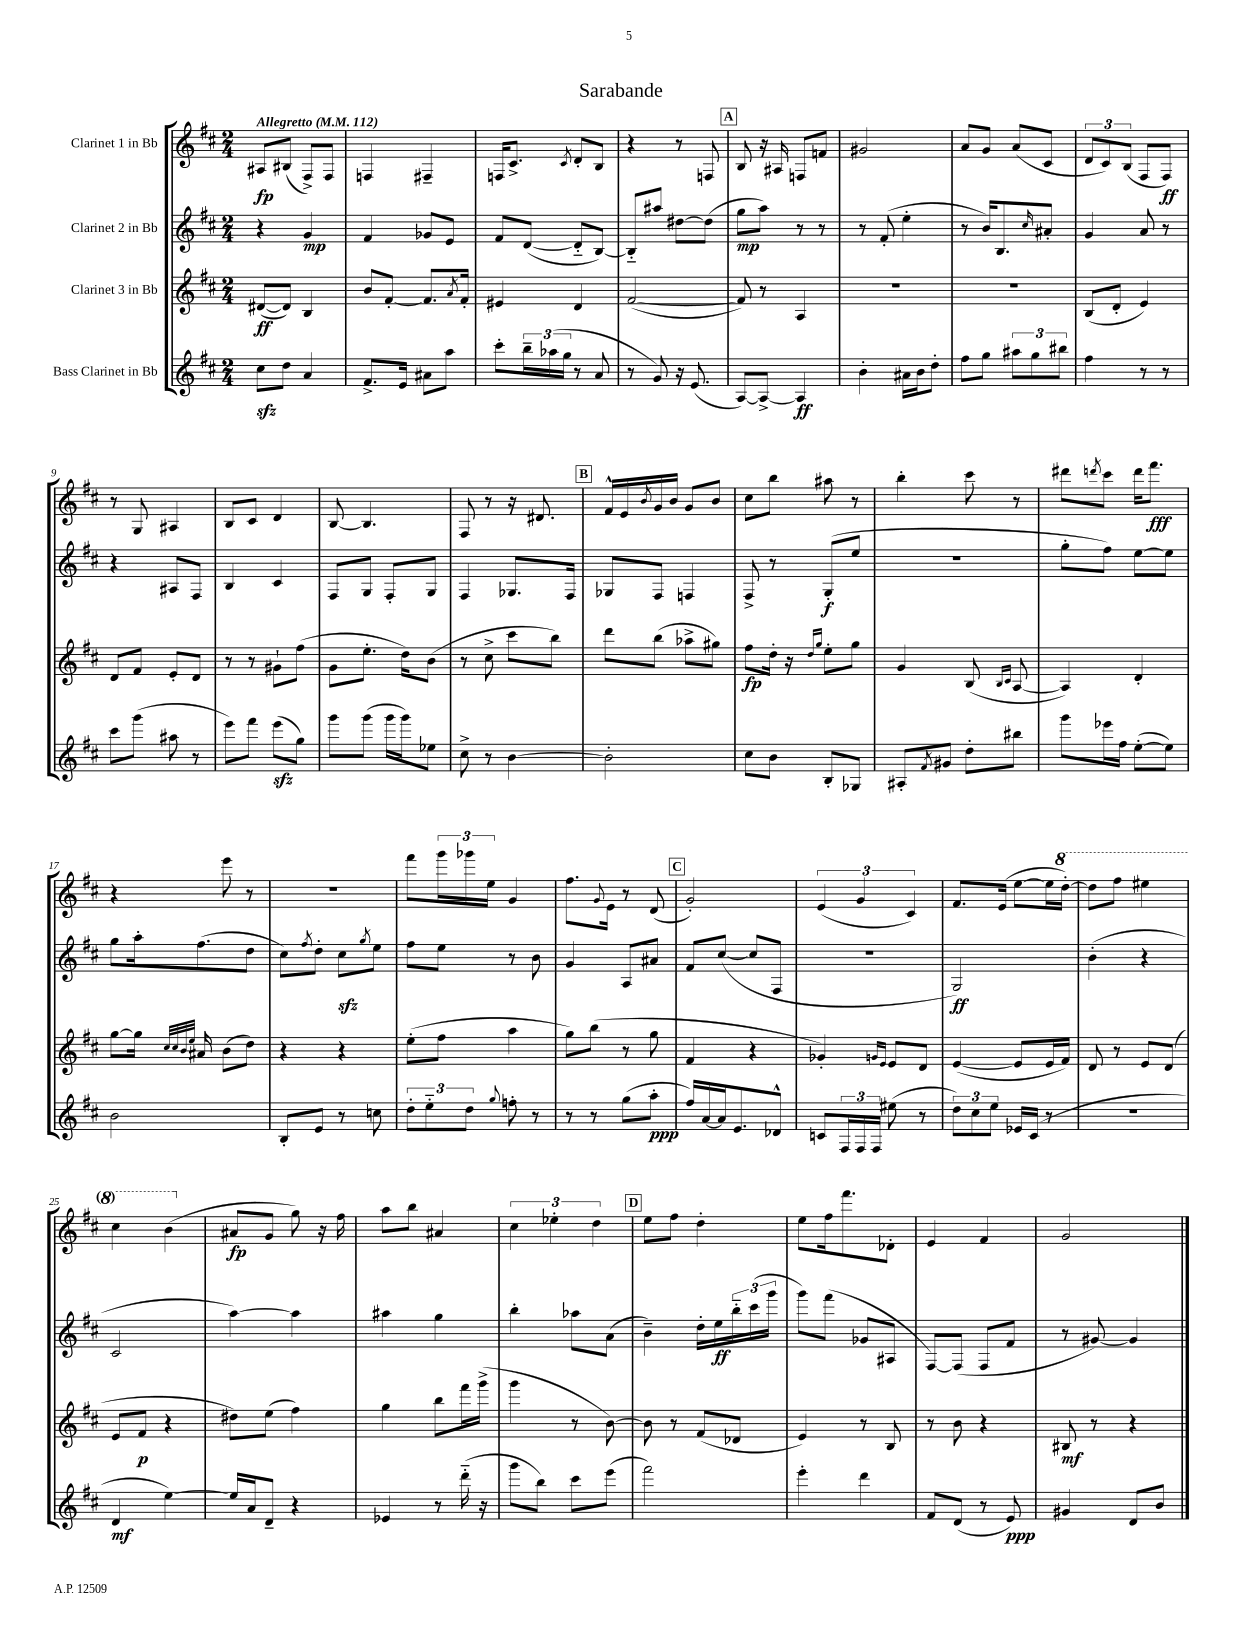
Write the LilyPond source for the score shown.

\header { title = "Sarabande" }
<<
\new StaffGroup <<
\new Staff = "s0" \with { instrumentName = "Clarinet 1 in Bb" } {
    \clef treble \key d \major \numericTimeSignature \time 2/4 \tempo "Allegretto" 4 = 112
    ais8\fp bis8( fis8->) fis8 |
    f4 fis4-- |
    f16 cis'8.-> \acciaccatura { cis'8 } d'8-. b8 |
    r4 r8 f8 |
    \mark \markup { \box "A" } b8 r16 ais16 f8 f'8 |
    gis'2 |
    a'8 g'8 a'8( cis'8 |
    \tuplet 3/2 { d'8 cis'8) b8( } fis8 fis8\ff) |
    r8 g8 ais4 |
    b8 cis'8 d'4 |
    b8~ b4. |
    fis8 r8 r16 dis'8. |
    \mark \markup { \box "B" } fis'16-^ e'16 \acciaccatura { b'8 } g'16 b'16 g'8 b'8 |
    cis''8 b''8 ais''8 r8 |
    b''4-. cis'''8 r8 |
    dis'''8 \acciaccatura { d'''8 } cis'''8 d'''16 fis'''8.\fff |
    r4 e'''8 r8 |
    r2 |
    fis'''8 \tuplet 3/2 { g'''16 ges'''16 e''16 } g'4 |
    fis''8. \appoggiatura { g'8 } e'16 r8 d'8( |
    \mark \markup { \box "C" } g'2-.) |
    \tuplet 3/2 { e'4( g'4 cis'4) } |
    fis'8. e'16( e''8~ e''16 \ottava #1 d'''16~-.) |
    d'''8 fis'''8 eis'''4 |
    cis'''4 b''4( \ottava #0 |
    ais'8\fp g'8 g''8) r16 fis''16 |
    a''8 b''8 ais'4 |
    \tuplet 3/2 { cis''4 ees''4-. d''4 } |
    \mark \markup { \box "D" } e''8 fis''8 d''4-. |
    e''8 fis''16 fis'''8. des'8-. |
    e'4 fis'4 |
    g'2 \bar "|." |
}
\new Staff = "s1" \with { instrumentName = "Clarinet 2 in Bb" } {
    \clef treble \key d \major \numericTimeSignature \time 2/4
    r4 g'4\mp |
    fis'4 ges'8 e'8 |
    fis'8 d'8~( d'8-_ b8~) |
    b8-_ ais''8 dis''8~ dis''8( |
    \mark \markup { \box "A" } g''8\mp a''8) r8 r8 |
    r8 fis'8-.( e''4-. |
    r8 b'16) b8. \grace { cis''16 } ais'8-. |
    g'4 a'8 r8 |
    r4 ais8 fis8 |
    b4 cis'4 |
    fis8 g8 fis8-. g8 |
    fis4 ges8. fis16 |
    \mark \markup { \box "B" } ges8 fis8 f4 |
    fis8-> r8 g8-.\f( e''8 |
    r2 |
    g''8-. fis''8) e''8~ e''8 |
    g''8 a''16-. fis''8.( d''8 |
    cis''8) \acciaccatura { fis''8 } d''8-. cis''8\sfz \acciaccatura { g''8 } e''8 |
    fis''8 e''8 r8 b'8 |
    g'4 a8 ais'8 |
    \mark \markup { \box "C" } fis'8 cis''8~( cis''8 fis8 |
    R2 |
    g2\ff) |
    b'4-.( r4 |
    cis'2 |
    a''4~) a''4 |
    ais''4 g''4 |
    b''4-. aes''8 a'8( |
    \mark \markup { \box "D" } b'4--) d''16-. e''16\ff \tuplet 3/2 { b''16-_ cis'''16( g'''16 } |
    g'''8) fis'''8( ges'8 ais8 |
    fis8~) fis8( fis8 fis'8 |
    r8 gis'8~) gis'4 \bar "|." |
}
\new Staff = "s2" \with { instrumentName = "Clarinet 3 in Bb" } {
    \clef treble \key d \major \numericTimeSignature \time 2/4
    dis'8~\ff( dis'8) b4 |
    b'8 fis'8~-. fis'8. \acciaccatura { a'8 } fis'16-. |
    eis'4 d'4 |
    fis'2~( |
    \mark \markup { \box "A" } fis'8) r8 a4 |
    R2 |
    r2 |
    b8( d'8-. e'4) |
    d'8 fis'8 e'8-. d'8 |
    r8 r8 gis'8-! fis''8( |
    g'8 e''8.-. d''16) b'8( |
    r8 cis''8-> cis'''8 b''8) |
    \mark \markup { \box "B" } d'''8 b''8( aes''8-> gis''8) |
    fis''8\fp d''16-. r16 \grace { d''16 g''16 } e''8-. g''8 |
    g'4 b8( \grace { b16 cis'16 } a8~ |
    a4) d'4-. |
    g''8~ g''16 \grace { cis''32 cis''32 b'32 e''32 } ais'16 b'8( d''8) |
    r4 r4 |
    e''8-.( fis''8 a''4 |
    g''8) b''8( r8 g''8 |
    \mark \markup { \box "C" } fis'4 r4 |
    ges'4-.) \grace { g'16 e'16 } e'8 d'8 |
    e'4~( e'8 e'16 fis'16) |
    d'8 r8 e'8 d'8( |
    e'8 fis'8\p r4 |
    dis''8) e''8( fis''4) |
    g''4 b''8 fis'''16 g'''16->( |
    g'''4 r8 b'8~) |
    \mark \markup { \box "D" } b'8 r8 fis'8( des'8 |
    e'4) r8 b8 |
    r8 b'8 r4 |
    bis8\mf r8 r4 \bar "|." |
}
\new Staff = "s3" \with { instrumentName = "Bass Clarinet in Bb" } {
    \clef treble \key d \major \numericTimeSignature \time 2/4
    cis''8\sfz d''8 a'4 |
    fis'8.-> e'16 ais'8 a''8 |
    cis'''8-. \tuplet 3/2 { b''16-- aes''16( g''16 } r8 a'8 |
    r8 g'8) r16 e'8.( |
    \mark \markup { \box "A" } a8~) a8~-> a4\ff |
    b'4-. ais'16 b'16 d''8-. |
    fis''8 g''8 \tuplet 3/2 { ais''8 g''8 bis''8 } |
    fis''4 r8 r8 |
    cis'''8 g'''8( ais''8 r8 |
    e'''8) fis'''8 e'''8\sfz( g''8) |
    g'''8 g'''8( g'''16 g'''16) ees''8 |
    cis''8-> r8 b'4~ |
    \mark \markup { \box "B" } b'2-. |
    cis''8 b'8 b8-. ges8 |
    ais8-. \acciaccatura { fis'8 } gis'8 d''8-. bis''8 |
    g'''8 ees'''16 fis''16 e''8~-.( e''8) |
    b'2 |
    b8-. e'8 r8 c''8 |
    \tuplet 3/2 { d''8-. e''8-_ d''8 } \appoggiatura { g''8 } f''8-. r8 |
    r8 r8 g''8( a''8-.\ppp |
    \mark \markup { \box "C" } fis''16) a'16~ a'16 e'8. des'8-^ |
    c'8 \tuplet 3/2 { fis16 fis16 fis16 } eis''8( r8 |
    \tuplet 3/2 { d''8) cis''8 e''8 } ees'16 cis'16( r8 |
    R2 |
    d'4\mf e''4~) |
    e''16 a'16 d'8-- r4 |
    ees'4 r8 d'''16-_( r16 |
    g'''8 b''8) cis'''8 e'''8( |
    \mark \markup { \box "D" } fis'''2) |
    e'''4-. d'''4 |
    fis'8 d'8( r8 e'8\ppp) |
    gis'4 d'8 b'8 \bar "|." |
}
>>
>>
